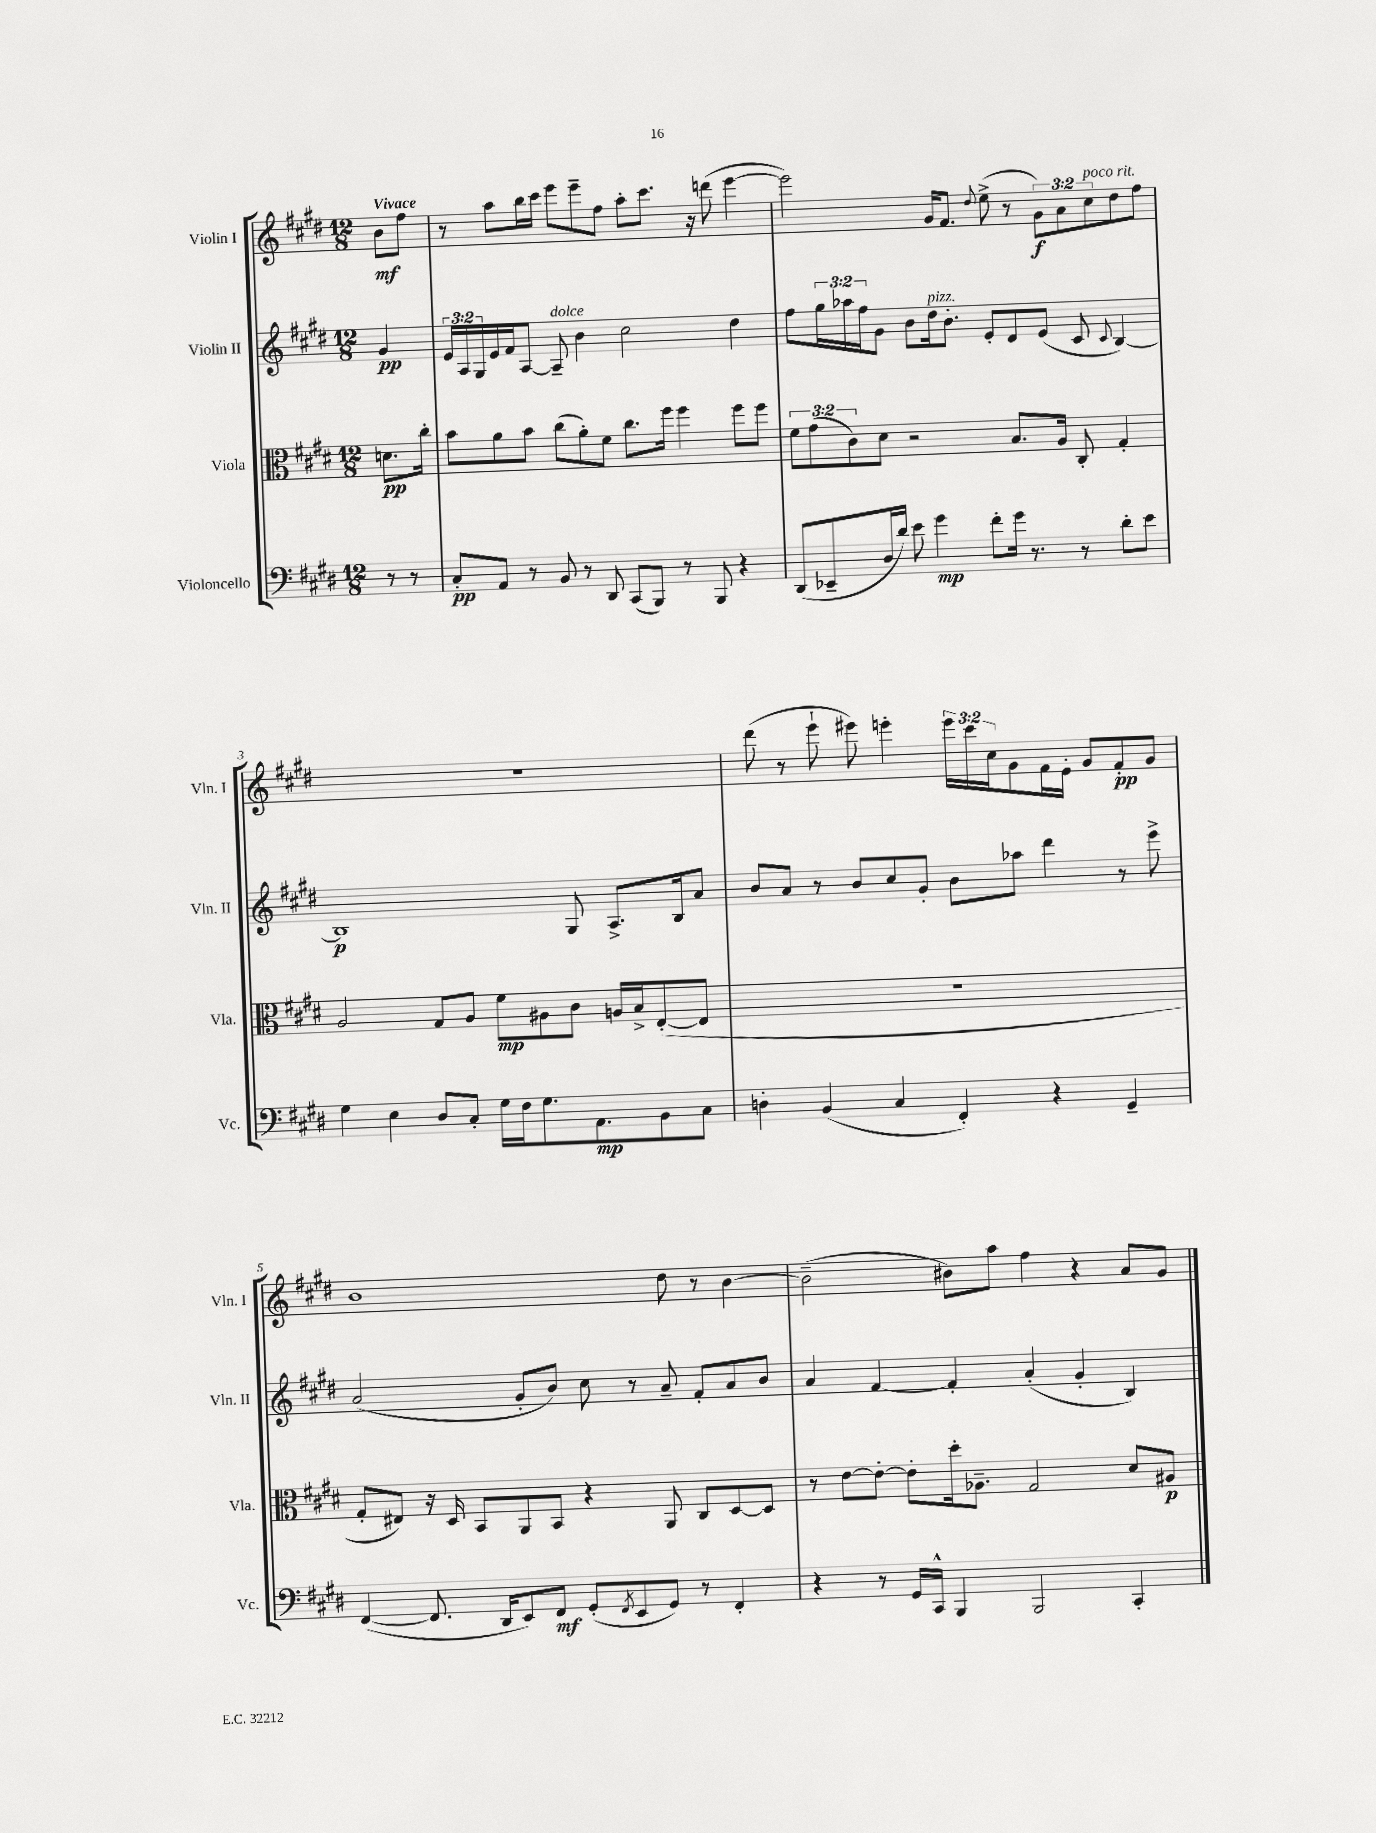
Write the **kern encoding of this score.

**kern	**kern	**kern	**kern
*staff4	*staff3	*staff2	*staff1
*clefF4	*clefC3	*clefG2	*clefG2
*k[f#c#g#d#]	*k[f#c#g#d#]	*k[f#c#g#d#]	*k[f#c#g#d#]
*M12/8	*M12/8	*M12/8	*M12/8
8r	8.d\L	4g#/	8b\L
8r	.	.	8ff#\J
.	16cc#'\Jk	.	.
=	=	=	=
8C#'/L	8b\L	24e/LL	8r
.	.	24A/	.
.	.	24G#/	.
8AA/J	8a\	16e/	8aa\L
.	.	16f#/J	.
8r	8b\J	[8A/J	16bb\L
.	.	.	16ccc#\JJ
8BB/	(8cc#\L	8A~/]	8eee\L
8r	8a'\)	4b\	8eee~\
8DD#/	8f#\J	.	8ff#\J
(8CC#/L	8.cc#\L	2cc#\	8aa'\L
8BBB/J)	.	.	8.ccc#\J
.	16ff#\Jk	.	.
8r	4ff#\	.	.
.	.	.	16r
8BBB/	.	.	(8ddd\
4r	8ff#\L	4dd#\	[4eee\
.	8ff#\J	.	.
=	=	=	=
(8DD#/L	12f#\L	8ff#\L	2eee\])
.	(12g#\	.	.
8EE-~/	.	24gg#\L	.
.	12c#\)	24aa-\	.
.	.	24ff#\J	.
16D#/L	8d#\J	8g#\J	.
16d#/JJ)	.	.	.
8e\	2r	8b\L	.
4g#\	.	16dd#\k	16g#/LK
.	.	8.b'\J	8.f#/J
.	.	.	8qqdd#/
8f#'\L	.	8e'/L	(8ee^\
16g#\Jk	8.B/L	8d#/	8r
8.r	.	.	.
.	.	(8e/J	12g#\L)
.	16A/Jk	.	.
.	.	.	12a\
8r	8C#'/	8c#/	.
.	.	.	12cc#\
.	.	8qqc#/	.
8d#'\L	4G#'/	[4B/)	8dd#\
8e\J	.	.	8ff#\J
=	=	=	=
4G#\	2A/	1B]	1.r
4E\	.	.	.
8D#/L	8G#/L	.	.
8C#'/J	8A/J	.	.
16G#\LL	8f#\L	.	.
16F#\J	.	.	.
8.G#\	8A#\	.	.
.	8c#\J	8G#/	.
8.AA\	.	.	.
.	16A/LL	8.A^/L	.
.	16B^/J	.	.
8BB\	([8E'/	.	.
.	.	16B/k	.
8C#\J	8E/]J	8a/J	.
=	=	=	=
4D'\	1.r	8b/L	(8ddd#\
.	.	8a/J	8r
(4BB/	.	8r	8eee`\
.	.	8b/L	8eee#\)
4C#/	.	8cc#/	4eee'\
.	.	8g#'/J	.
4FF#'/)	.	8b\L	24eee\LL
.	.	.	24ccc#\
.	.	.	24cc#\J
.	.	8aa-\J	8g#\
4r	.	4ddd#\	16f#\L
.	.	.	16e'\JJ
.	.	.	8g#/L
4GG#~/	.	8r	8f#'/
.	.	8eee^\	8g#/J
=	=	=	=
([4FF#/	8G#'/L	(2a/	1b
.	8E#/J)	.	.
8.FF#/]	16r	.	.
.	16D#/	.	.
.	8BB/L	.	.
16DD#/LK	.	.	.
8EE/)	8AA/	8g#'/L	.
8FF#/J	8BB/J	8b/J)	.
(8GG#'/L	4r	8cc#\	.
8qFF#/	.	.	.
8EE/	.	8r	.
8GG#/J)	8AA/	8a~/	8dd#\
8r	8C#/L	8f#'/L	8r
4FF#'/	[8D#/	8a/	[4b\
.	8D#/]J	8b/J	.
=	=	=	=
4r	8r	4a/	(2b~\]
.	[8e\L	.	.
8r	8e'\_J	[4f#/	.
16GG#/LL	8e'\]L	.	.
16CC#^^/JJ	.	.	.
4BBB/	16dd#'\k	4f#'/]	8b#\L)
.	8.A-~\J	.	.
.	.	.	8aa\J
2BBB/	2G#/	(4a'/	4ff#\
.	.	4g#'/	4r
4CC#'/	8d#/L	4B/)	8a/L
.	8A#/J	.	8g#/J
==	==	==	==
*-	*-	*-	*-
